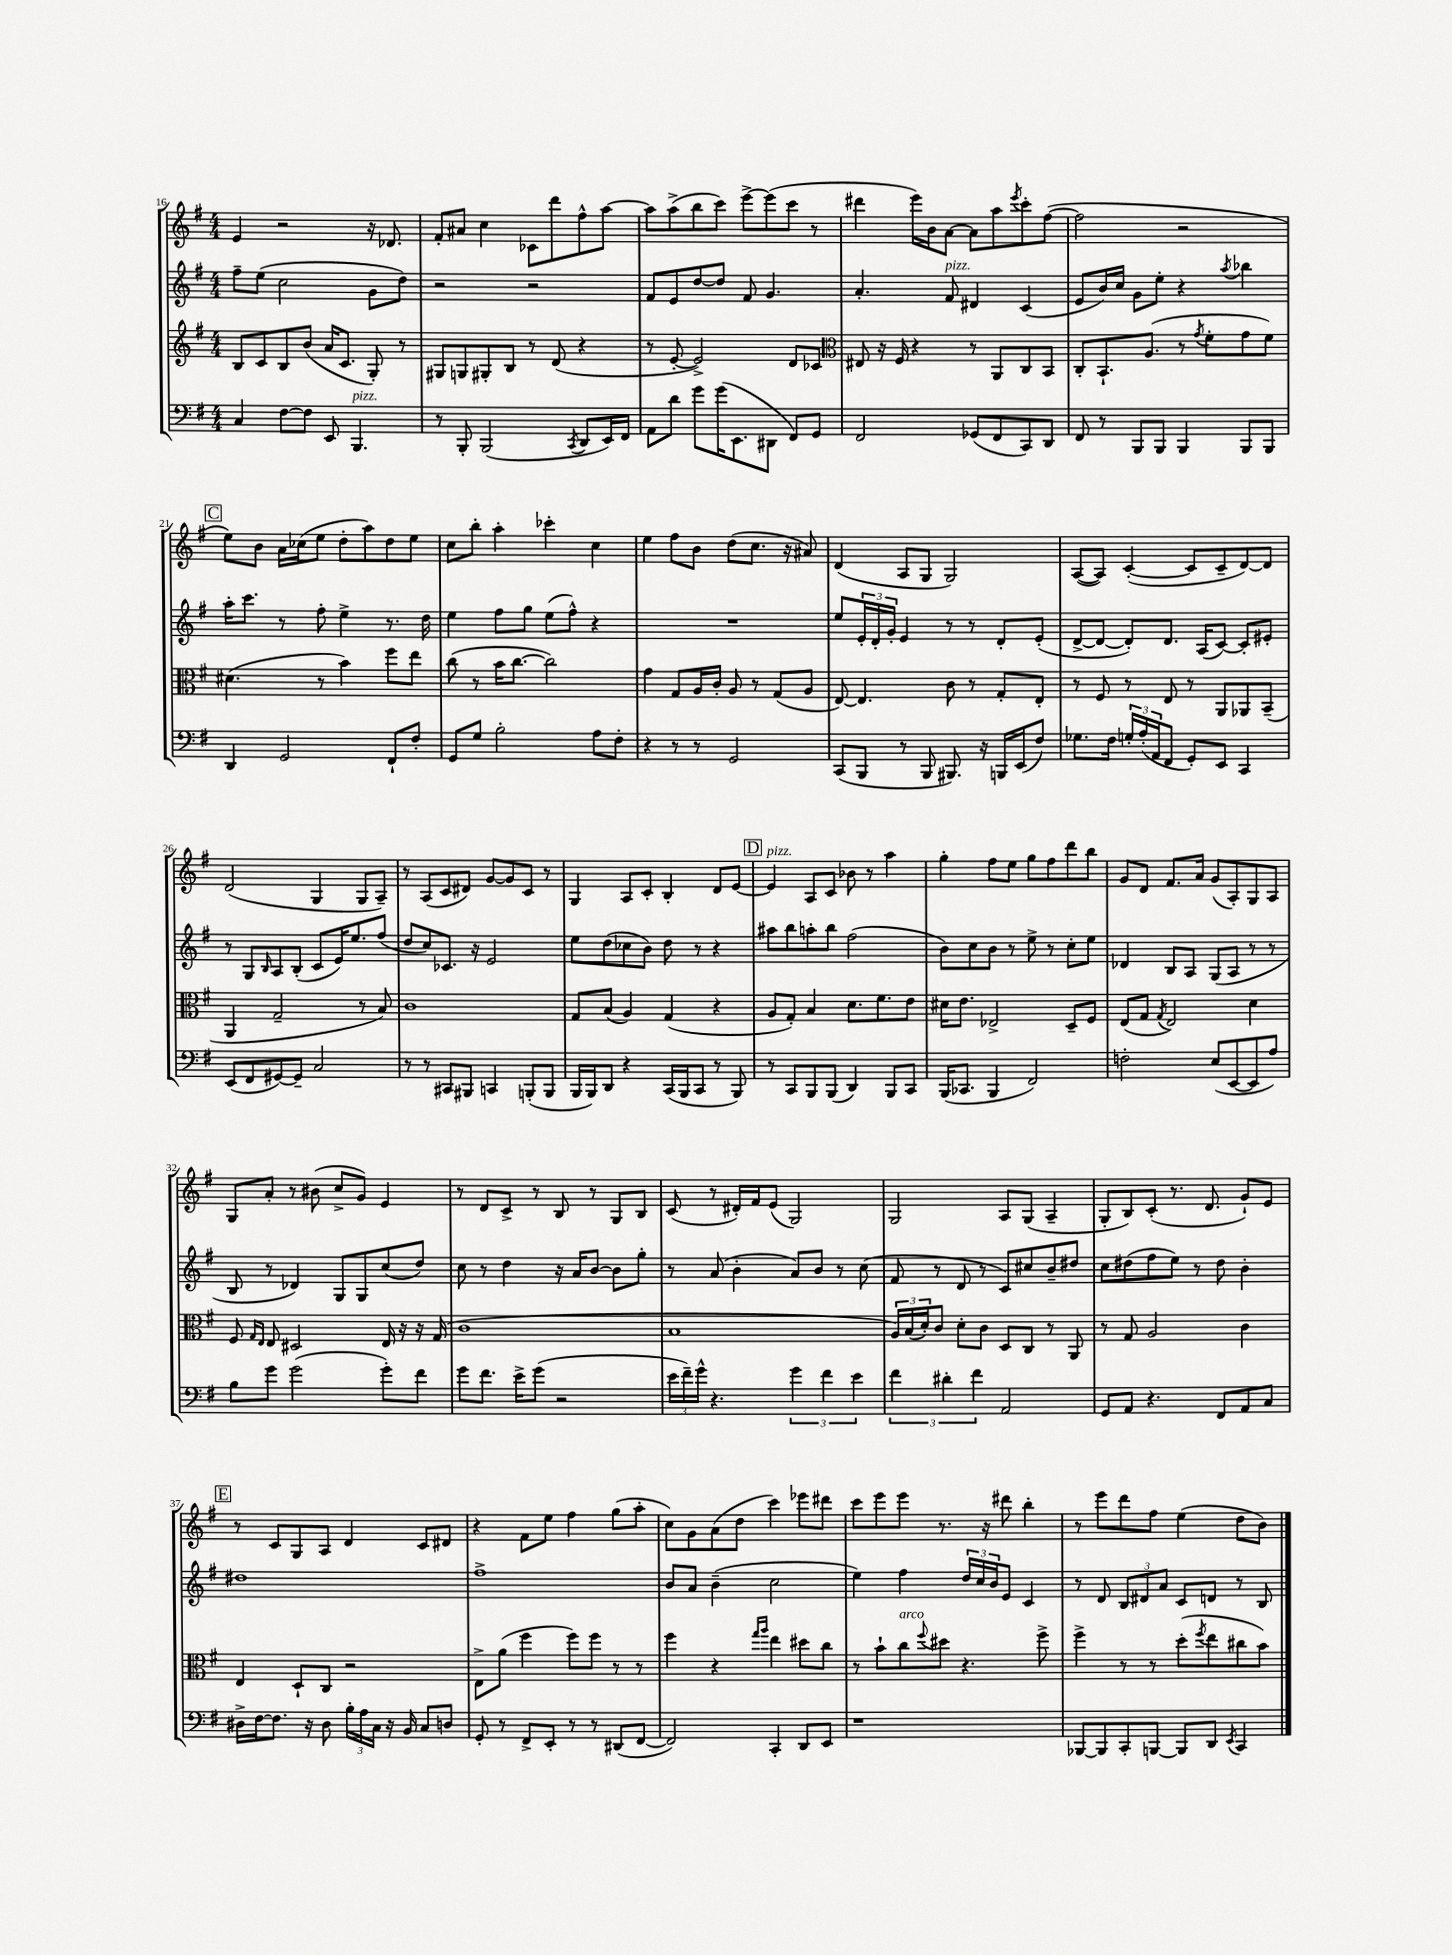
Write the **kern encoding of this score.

**kern	**kern	**kern	**kern
*part4	*part3	*part2	*part1
*staff4	*staff3	*staff2	*staff1
*clefF4	*clefG2	*clefG2	*clefG2
*k[f#]	*k[f#]	*k[f#]	*k[f#]
*M4/4	*M4/4	*M4/4	*M4/4
=16	=16	=16	=16
4C/	8B/L	8ff#~\L	4e/
.	8c/	(8ee\J	.
[8F#\L	8B/	2cc\	2r
8F#\J]	(8b/J	.	.
8EE/	16a/KL	.	.
.	8.c/J	.	.
!LO:TX:a:i:t=pizz.	!	!	!
4.BBB/	.	.	.
.	8G'/)	8g\L	16r
.	.	.	8.d-X/
.	8r	8dd\J)	.
=17	=17	=17	=17
8r	8G#X/L	2r	8f#'/L
8BBB'/	8Gn/	.	8a#X/J
(2BBB/	8G#X'/	.	4cc\
.	8B/J	.	.
.	8r	2r	8c-X\L
.	(8d/	.	8ddd\
8qCC/	.	.	.
8DD/L	4r	.	8ff#^^\
16EE/L)	.	.	[8aa\J
16FF#/JJ	.	.	.
=18	=18	=18	=18
8AA\L	8r	8f#/L	8aa\L]
8d\J	[8e'/	8e/	(8aa^\
8g\L	2e^/])	[8dd/	8bb\
(16g\K	.	8dd/J]	8ccc\J)
8.EE\	.	.	.
.	.	8f#/	[8eee^\L
8DD#X\J	.	4.g/	(8eee\]
8FF#/L)	8d/L	.	8ccc\J
8GG/J	8c-X/J	.	8r
=19	=19	=19	=19
*	*clefC3	*	*
2FF#/	8E#X/	4.a'/	4ddd#X\
.	16r	.	.
.	16F#/	.	.
.	4r	.	16eee\LL)
.	.	.	16b\J
!	!	!LO:TX:a:i:t=pizz.	!
.	.	8f#/	[8a\J
(8GG-X/L	8r	4d#X/	8a\L]
8FF#/	8AA/L	.	8aa\
.	.	.	8qeee/
8CC/)	8C/	(4c/	8ccc'\
8DD/J	8BB/J	.	([8ff#\J
=20	=20	=20	=20
8FF#/	8C'/L	8e/L	2ff#\]
8r	8.BB`/	16b/L)	.
.	.	16cc/JJ	.
8BBB/L	.	8g\L	.
.	(8.A/J	.	.
8BBB/J	.	8ee'\J	.
4BBB/	8r	4r	2r
.	8qg/	.	.
.	8f#'\L	.	.
.	.	8qaa/	.
8BBB/L	8g\	4bb-X\	.
8BBB/J	8f#\J)	.	.
!!LO:LB:g=z
!!LO:REH:place=s1:t=C
=21	=21	=21	=21
4DD/	(4.d#X\	16aa'\KL	8ee\L)
.	.	8.ccc\J	.
.	.	.	8b\J
2GG/	.	8r	16a\LL
.	.	.	(16cc-X\J
.	8r	8ff#'\	8ee\J
.	4b\)	4ee^\	8dd'\L
.	.	.	8aa\)
8FF#`/L	8ff#\L	8.r	8dd\
8F#'/J	8ee\J	.	8ee\J
.	.	16dd\	.
=22	=22	=22	=22
8GG/L	(8cc\	4ee\	8cc\L
8G/J	8r	.	8bb'\J
2B'\	16b\KL	8ff#\L	4aa'\
.	[8.cc\J	.	.
.	.	8gg\J	.
.	2cc\])	(8ee\L	4ccc-X'\
.	.	8ff#^^\J)	.
8A\L	.	4r	4cc\
8F#'\J	.	.	.
=23	=23	=23	=23
4r	4g\	1r	4ee\
8r	8G/L	.	8ff#\L
8r	16A/L	.	8b\J
.	16c'/JJ	.	.
2GG/	8A/	.	(8dd\L
.	8r	.	8.cc\J
.	(8G/L	.	.
.	.	.	16r
.	8A/J	.	8a#X/)
=24	=24	=24	=24
(8CC/L	[8E/)	8ee/L	(4d/
8BBB/J	4.E/]	24e'/L	.
.	.	24d'/	.
.	.	24g'/JJ	.
8r	.	4e/	8A/L
8BBB/	.	.	8G/J
8.BBB#X/)	8c\	8r	2G/)
.	8r	8r	.
16r	.	.	.
16BBBn/LL	8G'/L	8d'/L	.
(16EE/J	.	.	.
8F#/J)	8E'/J	(8e'/J	.
=25	=25	=25	=25
8.G-X\L	8r	[8d^/L	([8A/L
.	8F#/	8d/J_	8A/J])
16F#\Jk	.	.	.
24Gn'/LL	8r	8d'/L])	([4c'/
(24A'/	.	.	.
24AA/J	.	.	.
8FF#/J	8E/	8.d/J	.
8GG'/L)	8r	.	8c/L]
.	.	(16A/KL	.
8EE/J	8AA/L	[8c/J)	8c~/
4CC/	8AA-X/	8c'/L]	[8d/)
.	(8BB~/J	8e#X'/J	8d/J]
!!LO:LB:g=z
=26	=26	=26	=26
(8EE/L	4AA/	8r	(2d/
8FF#/	.	8G/L	.
.	.	16qqB/	.
[8GG#X/)	2G~/	8A/	.
8GG#~/J]	.	(8B'/J	.
2C/	.	8c/L	4G/
.	.	16e/K)	.
.	.	8.ee/	.
.	8r	.	8G/L
.	8B/)	(8ff#/J	8A~/J)
=27	=27	=27	=27
8r	1c	8dd/L	8r
8r	.	8cc/)	(8A/L
8CC#X/L	.	8.c-X/J	8c/
8BBB#X/J	.	.	8d#X/J)
.	.	16r	.
4CCn/	.	2e/	[8g/L
.	.	.	8g/]
(8BBBn'/L	.	.	8c/J
8BBB/J	.	.	8r
=28	=28	=28	=28
16BBB/LL	8G/L	8ee\L	4G/
16BBB/J)	.	.	.
8DD/J	(8B/J	(8dd\	.
4r	4A/)	8cc-X\	8A/L
.	.	8b\J)	8c'/J
(16CC/LL	(4G/	8dd\	4B'/
16BBB/J	.	.	.
8CC/J	.	8r	.
8r	4r	4r	8d/L
8BBB/)	.	.	[8e/J
!!LO:REH:place=s1:t=D
=29	=29	=29	=29
!	!	!	!LO:TX:a:i:t=pizz.
8r	8A/L	8aa#X\L	4e/]
8CC/L	8G'/J)	8bb\	.
8BBB/	4B/	8aan'\	8A/L
(8BBB/J	.	8bb\J	8c/J
4DD/)	8.d\L	(2ff#\	8b-X\
.	.	.	8r
.	8.f#\	.	.
8BBB/L	.	.	4aa\
8CC/J	8e\J	.	.
=30	=30	=30	=30
(16BBB/KL	16d#X\KL	8b\L)	4gg'\
8.CC-X/J	8.e\J	.	.
.	.	8cc\	.
4BBB/	2E-X^/	8b\J	8ff#\L
.	.	8r	8ee\J
2FF#/)	.	8ee^\	8gg\L
.	.	8r	8ff#\
.	8D~/L	8cc'\L	8ddd\
.	8F#/J	8ee\J	8bb\J
=31	=31	=31	=31
2Fn'\	(8E/L	4d-X/	8g/L
.	8G/J	.	8d/J
.	8qG/	.	.
.	2E/)	8B/L	8.f#/L
.	.	8A/J	.
.	.	.	16a/Jk
(8E/L	.	(8G/L	(8g/L
[8EE/	.	8A/J	8A'/)
8EE/]	4d\	8r	8G/
8A/J)	.	8r	8A/J
!!LO:LB:g=z
=32	=32	=32	=32
8B\L	8F#/	8B/	8G/L
.	16qqG/LL	.	.
.	16qqE/JJ	.	.
8g\J	8E/	8r	8a'/J
(2g\	2D#X/	4d-X/)	8r
.	.	.	(8b#X\
.	.	8G/L	8cc^/L
.	.	8G/	8g/J)
8g'\L)	16E/	(8cc/	4e/
.	16r	.	.
8f#\J	16r	8dd/J)	.
.	(16G/	.	.
=33	=33	=33	=33
8g\L	1c	8cc\	8r
8.f#\J	.	8r	8d/L
.	.	4dd\	8c^/J
16e^\KL	.	.	.
(8g\J	.	.	8r
2r	.	16r	8B/
.	.	16a/KL	.
.	.	[8b/J	8r
.	.	8b\L]	8G/L
.	.	8gg'\J	8B/J
=34	=34	=34	=34
24e\LL	1B	8r	(8c/
24f#~\)	.	.	.
24g^^\JJ	.	.	.
4.r	.	(8a/	8r
.	.	4b'\	16d#X'/LL)
.	.	.	16f#/J
.	.	.	(8e/J
6g\	.	8a/L)	2G/)
.	.	8b/J	.
6f#\	.	.	.
.	.	8r	.
6e\	.	.	.
.	.	(8cc\	.
=35	=35	=35	=35
6f#\	24A/LL)	8f#/	2G/
.	(24B/	.	.
.	24d'/J)	.	.
.	8c/J	8r	.
6d#X'\	.	.	.
.	8d'\L	8d/	.
6f#\	.	.	.
.	8c\J	8r	.
2AA/	8D/L	8c/L)	8A/L
.	8C/J	8cc#X/	(8G/J
.	8r	8b~/	4A~/
.	8AA/	8dd#X/J	.
=36	=36	=36	=36
8GG/L	8r	8cc\L	8G'/L
8AA/J	8G/	(8dd#X\	8B/)
4.r	2A/	8ff#\	(8c'/J
.	.	8ee\J)	8.r
.	.	8r	.
.	.	.	8.d/
8FF#/L	.	8dd#\	.
8AA/	4c\	4b'\	8g`/L)
8C/J	.	.	8e/J
!!LO:LB:g=z
!!LO:REH:place=s1:t=E
=37	=37	=37	=37
16D#X^\LL	4E/	1dd#X	8r
[16F#\J	.	.	.
8.F#\J]	.	.	8c/L
.	8D`/L	.	8G/
16r	.	.	.
8D#\	8C/J	.	8A/J
24B'\LL	2r	.	4d/
24A\	.	.	.
24C\JJ	.	.	.
16r	.	.	.
16BB/	.	.	.
8C/L	.	.	8c/L
8Dn/J	.	.	8d#X/J
=38	=38	=38	=38
8GG'/	8E^\L	1ff#^	4r
8r	(8a\J	.	.
8FF#^/L	4ff#\	.	8f#\L
8EE'/J	.	.	8ee\J
8r	8ff#\L)	.	4ff#\
8r	8ff#\J	.	.
(8DD#X/L	8r	.	(8gg\L
[8FF#/J	8r	.	8aa'\J
=39	=39	=39	=39
2FF#/])	4ff#\	8b/L	8cc\L)
.	.	8a/J	8g\
.	4r	(4b~\	(8a\
.	.	.	8dd\J
.	16qqgg/LL	.	.
.	16qqaa/JJ	.	.
4CC'/	4ee\	2cc\	4ccc\)
8DD/L	8dd#X\L	.	8eee-X\L
8EE/J	8cc\J	.	8ddd#X\J
=40	=40	=40	=40
1r	8r	4ee\)	8ccc\L
.	8b`\L	.	8eee\
!	!LO:TX:a:i:t=arco	!	!
.	8cc\	4ff#\	8eee\J
.	8qqff#/	.	.
.	8dd#X\J	.	8.r
.	4.r	24dd/LL	.
.	.	24cc/	.
.	.	.	16r
.	.	24b/J	.
.	.	8e/J	8ddd#X\
.	.	4c/	4bb'\
.	8ff#^\	.	.
=41	=41	=41	=41
[8BBB-X/L	4ff#^\	8r	8r
8BBB-/]	.	8d/	8eee\L
8CC'/	8r	12B/L	8ddd\
.	.	12d#X/	.
[8BBBn/J	8r	.	8ff#\J
.	.	12a/J	.
8BBB/L]	(8dd'\L	8c/L	(4ee\
.	8qff#/	.	.
8DD/J	8ee\	8dn/J	.
8qEE/	.	.	.
4CC/	8cc#X\	8r	8dd\L
.	8b\J)	8B/	8b\J)
==	==	==	==
*-	*-	*-	*-
